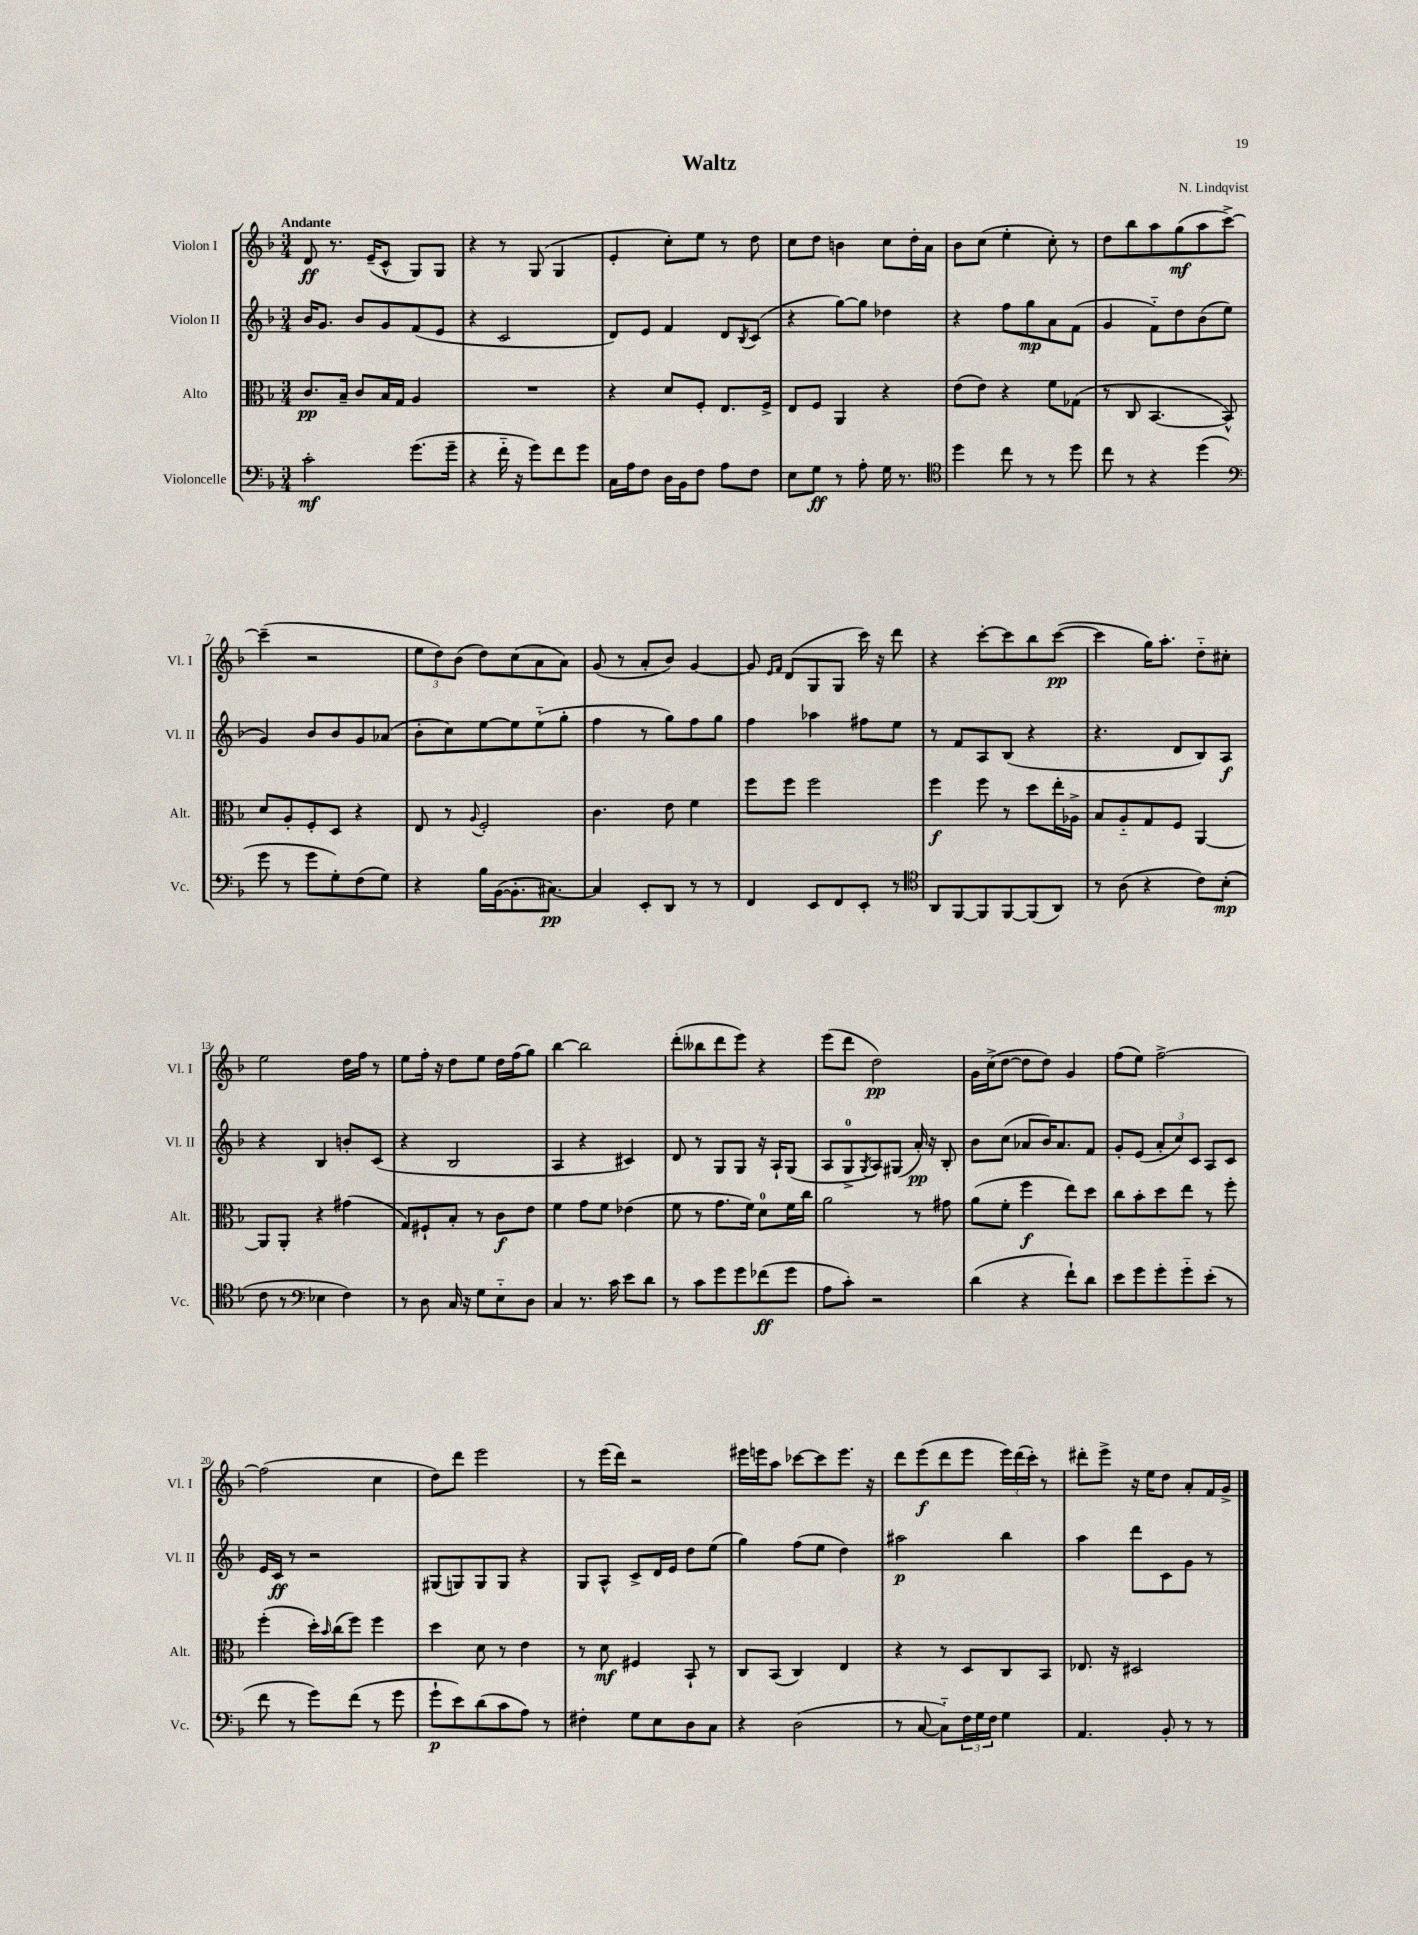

**kern	**dynam	**kern	**dynam	**kern	**dynam	**kern	**dynam
*part4	*part4	*part3	*part3	*part2	*part2	*part1	*part1
*staff4	*staff4	*staff3	*staff3	*staff2	*staff2	*staff1	*staff1
*I"Violoncelle	*	*I"Alto	*	*I"Violon II	*	*I"Violon I	*
*I'Vc.	*	*I'Alt.	*	*I'Vl. II	*	*I'Vl. I	*
*clefF4	*	*clefC3	*	*clefG2	*	*clefG2	*
*k[b-]	*	*k[b-]	*	*k[b-]	*	*k[b-]	*
*M3/4	*	*M3/4	*	*M3/4	*	*M3/4	*
=1	=1	=1	=1	=1	=1	=1	=1
!	!	!	!	!	!	!LO:TX:a:B:t=Andante	!
2c'\	mf	8.c/L	pp	16b-/KL	.	8d/	ff
.	.	.	.	8.g/J	.	.	.
.	.	.	.	.	.	8.r	.
.	.	16B-~/Jk	.	.	.	.	.
.	.	8c/L	.	8b-/L	.	.	.
.	.	.	.	.	.	(16e~/KL	.
.	.	16B-/L	.	8g/	.	8c^^/J	.
.	.	16G/JJ	.	.	.	.	.
(8.g\L	.	4A/	.	(8f/	.	8G/L)	.
.	.	.	.	8e/J	.	8G/J	.
16g~\Jk	.	.	.	.	.	.	.
=2	=2	=2	=2	=2	=2	=2	=2
4r	.	2.r	.	4r	.	4r	.
16f\	.	.	.	2c/	.	8r	.
16r	.	.	.	.	.	.	.
8g\L)	.	.	.	.	.	(8G/	.
8f\	.	.	.	.	.	4G/	.
8g\J	.	.	.	.	.	.	.
=3	=3	=3	=3	=3	=3	=3	=3
16C\LL	.	4r	.	8d/L)	.	4e'/	.
16A\J	.	.	.	.	.	.	.
8F\J	.	.	.	8e/J	.	.	.
16D\LL	.	8d/L	.	4f/	.	8cc'\L)	.
16BB-\J	.	.	.	.	.	.	.
8F\J	.	8F'/J	.	.	.	8ee\J	.
8A\L	.	8.E/L	.	8d/L	.	8r	.
.	.	.	.	8qB-/	.	.	.
8F\J	.	.	.	(8c/J	.	8dd\	.
.	.	16F^/Jk	.	.	.	.	.
=4	=4	=4	=4	=4	=4	=4	=4
8E\L	.	8E/L	.	4r	.	8cc\L	.
8G\J	ff	8F/J	.	.	.	8dd\J	.
8r	.	4AA/	.	[8gg\L)	.	4bn\	.
8A'\	.	.	.	8gg\J]	.	.	.
16G\	.	4r	.	4dd-X\	.	8cc\L	.
8.r	.	.	.	.	.	.	.
.	.	.	.	.	.	16dd'\L	.
.	.	.	.	.	.	16a\JJ	.
=5	=5	=5	=5	=5	=5	=5	=5
*clefC4	*	*	*	*	*	*	*
4dd\	.	(8e\L	.	4r	.	8b-\L	.
.	.	8e\J)	.	.	.	(8cc\J	.
8cc\	.	4r	.	8ff\L	.	4ee'\	.
8r	.	.	.	8gg\	mp	.	.
8r	.	8f\L	.	8a\	.	8cc'\)	.
8dd\	.	(8G-X\J	.	(8f\J	.	8r	.
=6	=6	=6	=6	=6	=6	=6	=6
8cc\	.	8r	.	4g/	.	8dd\L	.
8r	.	8C/	.	.	.	8bb-\	.
4r	.	[4.BB-/	.	8f\L)	.	8aa\	.
.	.	.	.	8dd\	.	(8gg\	mf
(4dd\	.	.	.	(8b-\	.	8aa\	.
.	.	8BB-^^/])	.	8ee\J	.	[8ccc^\J)	.
!!LO:LB:g=z
=7	=7	=7	=7	=7	=7	=7	=7
*clefF4	*	*	*	*	*	*	*
8g\	.	8d/L	.	4g/)	.	(4ccc~\]	.
8r	.	8A'/	.	.	.	.	.
8g\L	.	8F'/	.	8b-/L	.	2r	.
8G'\)	.	8D/J	.	8b-/	.	.	.
(8F\	.	4r	.	8g/	.	.	.
8G\J)	.	.	.	(8a-X/J	.	.	.
=8	=8	=8	=8	=8	=8	=8	=8
4r	.	8E/	.	8b-'\L	.	12ee\L	.
.	.	.	.	.	.	12dd\)	.
.	.	8r	.	8cc\)	.	.	.
.	.	.	.	.	.	(12b-\J	.
.	.	8qqA/	.	.	.	.	.
16B-\LL	.	2F'/	.	[8ee\	.	8dd\L)	.
([16BB-\J	.	.	.	.	.	.	.
8.BB-'\]	.	.	.	8ee\]	.	(8cc\	.
.	.	.	.	(8ee\	.	8a\	.
[8.C#X\J)	pp	.	.	.	.	.	.
.	.	.	.	8gg'\J	.	8a\J)	.
=9	=9	=9	=9	=9	=9	=9	=9
4C#/]	.	4.c\	.	4ff\	.	(8g/	.
.	.	.	.	.	.	8r	.
8EE'/L	.	.	.	8r	.	8a'/L	.
8DD/J	.	8e\	.	8gg\L)	.	8b-/J)	.
8r	.	4f\	.	8ff\	.	[4g/	.
8r	.	.	.	8gg\J	.	.	.
=10	=10	=10	=10	=10	=10	=10	=10
4FF/	.	8ff\L	.	4ff\	.	8g/]	.
.	.	.	.	.	.	16qqe/LL	.
.	.	.	.	.	.	16qqf/JJ	.
.	.	8ff\J	.	.	.	(8d/L	.
8EE/L	.	2ff\	.	4aa-X\	.	8G/	.
8FF/	.	.	.	.	.	8G/J	.
8EE'/J	.	.	.	8ff#X\L	.	16ccc\)	.
.	.	.	.	.	.	16r	.
8r	.	.	.	8ee\J	.	8ddd\	.
=11	=11	=11	=11	=11	=11	=11	=11
*clefC4	*	*	*	*	*	*	*
8AA/L	.	4ff\	f	8r	.	4r	.
[8FF/	.	.	.	8f/L	.	.	.
8FF/]	.	8ff\	.	8A/	.	[8ccc'\L	.
[8FF/	.	8r	.	(8B-/J	.	8ccc\]	.
(8FF/]	.	8dd\L	.	4r	.	8bb-\	.
8AA/J)	.	16ee'\L	.	.	.	([8ccc\J	pp
.	.	16A-X^\JJ	.	.	.	.	.
=12	=12	=12	=12	=12	=12	=12	=12
8r	.	8B-/L	.	4.r	.	4ccc\]	.
(8A\	.	8A/	.	.	.	.	.
4r	.	8G/	.	.	.	16gg\KL)	.
.	.	.	.	.	.	8.aa'\J	.
.	.	8F/J	.	8d/L	.	.	.
8c\L)	.	[4AA/	.	8B-/)	.	8dd\L	.
(8B-'\J	mp	.	.	8A/J	f	8cc#X'\J	.
!!LO:LB:g=z
=13	=13	=13	=13	=13	=13	=13	=13
8c\	.	8AA/L]	.	4r	.	2ee\	.
8r	.	8AA'/J	.	.	.	.	.
*clefF4	*	*	*	*	*	*	*
4E-X\	.	4r	.	4B-/	.	.	.
4F\)	.	(4g#X\	.	8bn'/L	.	16dd\LL	.
.	.	.	.	.	.	16ff\JJ	.
.	.	.	.	(8c/J	.	8r	.
=14	=14	=14	=14	=14	=14	=14	=14
8r	.	8G/L)	.	4r	.	8ee\L	.
8D\	.	8F#X`/	.	.	.	16ff'\Jk	.
.	.	.	.	.	.	16r	.
16C/	.	8B-'/J	.	2B-/	.	8dd\L	.
16r	.	.	.	.	.	.	.
8G\L	.	8r	.	.	.	8ee\J	.
8E\	.	8c\L	f	.	.	16dd\LL	.
.	.	.	.	.	.	(16ff\J	.
8D\J	.	8e\J	.	.	.	8gg\J)	.
=15	=15	=15	=15	=15	=15	=15	=15
4C/	.	4f\	.	4A/	.	[4bb-\	.
8.r	.	8g\L	.	4r	.	2bb-\]	.
.	.	8f\J	.	.	.	.	.
16c\	.	.	.	.	.	.	.
8e\L	.	(4e-X\	.	4c#X/)	.	.	.
8d\J	.	.	.	.	.	.	.
=16	=16	=16	=16	=16	=16	=16	=16
8r	.	8f\	.	8d/	.	(8ddd'\L	.
8c\L	.	8r	.	8r	.	8bb--X\	.
8g\	.	8.g\L	.	8G/L	.	8ddd\	.
8g\	.	.	.	8G/J	.	8eee\J)	.
.	.	16f\Jk)	.	.	.	.	.
(8f-X\	ff	8d\L	.	16r	.	4r	.
.	.	.	.	16A`/KL	.	.	.
8g\J	.	16f\L	.	(8G/J	.	.	.
.	.	16cc\JJ	.	.	.	.	.
=17	=17	=17	=17	=17	=17	=17	=17
8A\L	.	2a\	.	8A/L	.	(8eee\L	.
8c'\J)	.	.	.	8G^/	.	8ddd\J	.
.	.	.	.	8qG/	.	.	.
2r	.	.	.	8A/)	.	2dd\)	pp
.	.	.	.	(8G#X/J	.	.	.
.	.	8r	.	16a'/)	pp	.	.
.	.	.	.	16r	.	.	.
.	.	8g#X\	.	8B-'/	.	.	.
=18	=18	=18	=18	=18	=18	=18	=18
(4d\	.	(8a\L	.	8b-\L	.	16g\LL	.
.	.	.	.	.	.	(16cc^\J	.
.	.	8f'\J	.	(8cc\J	.	[8dd\J	.
4r	.	4ff\	f	8a-X/L	.	8dd\L]	.
.	.	.	.	16b-/K)	.	8dd\J)	.
.	.	.	.	8.a-/	.	.	.
8f`\L)	.	8ee\L)	.	.	.	4g/	.
8d\J	.	8dd\J	.	8f/J	.	.	.
=19	=19	=19	=19	=19	=19	=19	=19
8e\L	.	8cc\L	.	8g'/L	.	(8ff\L	.
8g\	.	8b-'\	.	(8e/J	.	8ee\J)	.
8g'\	.	8dd\	.	12a'/L	.	[2ff^\	.
.	.	.	.	12cc/)	.	.	.
8g\	.	8ee\J	.	.	.	.	.
.	.	.	.	12c/J	.	.	.
(8e'\J	.	8r	.	8A/L	.	.	.
8r	.	8ff'\	.	8c/J	.	.	.
!!LO:LB:g=z
=20	=20	=20	=20	=20	=20	=20	=20
8f\	.	(4ff'\	.	16e/LL	.	(2ff\]	.
.	.	.	.	16c/JJ	ff	.	.
8r	.	.	.	8r	.	.	.
8g\L)	.	16dd'\LL)	.	2r	.	.	.
.	.	16qqb-/	.	.	.	.	.
.	.	(16cc\J	.	.	.	.	.
(8f\J	.	8ff\J)	.	.	.	.	.
8r	.	4ff\	.	.	.	4cc\	.
8g\	.	.	.	.	.	.	.
=21	=21	=21	=21	=21	=21	=21	=21
8g`\L	p	4dd\	.	(8G#X/L	.	8dd\L)	.
8e\)	.	.	.	8Gn/)	.	8ddd\J	.
(8d\	.	8d\	.	8G/	.	2eee\	.
8c\	.	8r	.	8G/J	.	.	.
8A\J)	.	4e\	.	4r	.	.	.
8r	.	.	.	.	.	.	.
=22	=22	=22	=22	=22	=22	=22	=22
4F#X'\	.	8r	.	8G/L	.	8r	.
.	.	8d\	mf	8A^^/J	.	(16eee\LL	.
.	.	.	.	.	.	16ddd\JJ)	.
8G\L	.	4F#X/	.	8c^/L	.	2r	.
8E\	.	.	.	16d/L	.	.	.
.	.	.	.	16e/JJ	.	.	.
8D\	.	8BB-`/	.	8dd\L	.	.	.
8C\J	.	8r	.	(8ee\J	.	.	.
=23	=23	=23	=23	=23	=23	=23	=23
4r	.	8C/L	.	4gg\)	.	16eee#X\LL	.
.	.	.	.	.	.	16eeen\J	.
.	.	(8BB-/J	.	.	.	8aa\J	.
(2D\	.	4C/)	.	(8ff\L	.	[8ccc-X\L	.
.	.	.	.	8ee\J	.	8ccc-\]	.
.	.	4E/	.	4dd\)	.	8.eee\J	.
.	.	.	.	.	.	16r	.
=24	=24	=24	=24	=24	=24	=24	=24
8r	.	4r	.	2aa#X\	p	8ddd\L	.
[8C/	.	.	.	.	.	(8eee\	f
8C\L])	.	8r	.	.	.	8ddd\	.
24F\L	.	8D/L	.	.	.	8eee\J	.
24G\	.	.	.	.	.	.	.
24F\JJ	.	.	.	.	.	.	.
4G\	.	8C/	.	4bb-\	.	24eee\LL)	.
.	.	.	.	.	.	(24ddd\	.
.	.	.	.	.	.	24ccc'\JJ)	.
.	.	8BB-/J	.	.	.	8r	.
=25	=25	=25	=25	=25	=25	=25	=25
4.AA/	.	8.E-X/	.	4aa\	.	8ddd#X'\L	.
.	.	.	.	.	.	8eee^\J	.
.	.	16r	.	.	.	.	.
.	.	2D#X/	.	8ddd\L	.	16r	.
.	.	.	.	.	.	16ee\KL	.
8BB-'/	.	.	.	8c\	.	8dd\J	.
8r	.	.	.	8g\J	.	8a'/L	.
8r	.	.	.	8r	.	16f/L	.
.	.	.	.	.	.	16g^/JJ	.
==	==	==	==	==	==	==	==
*-	*-	*-	*-	*-	*-	*-	*-
